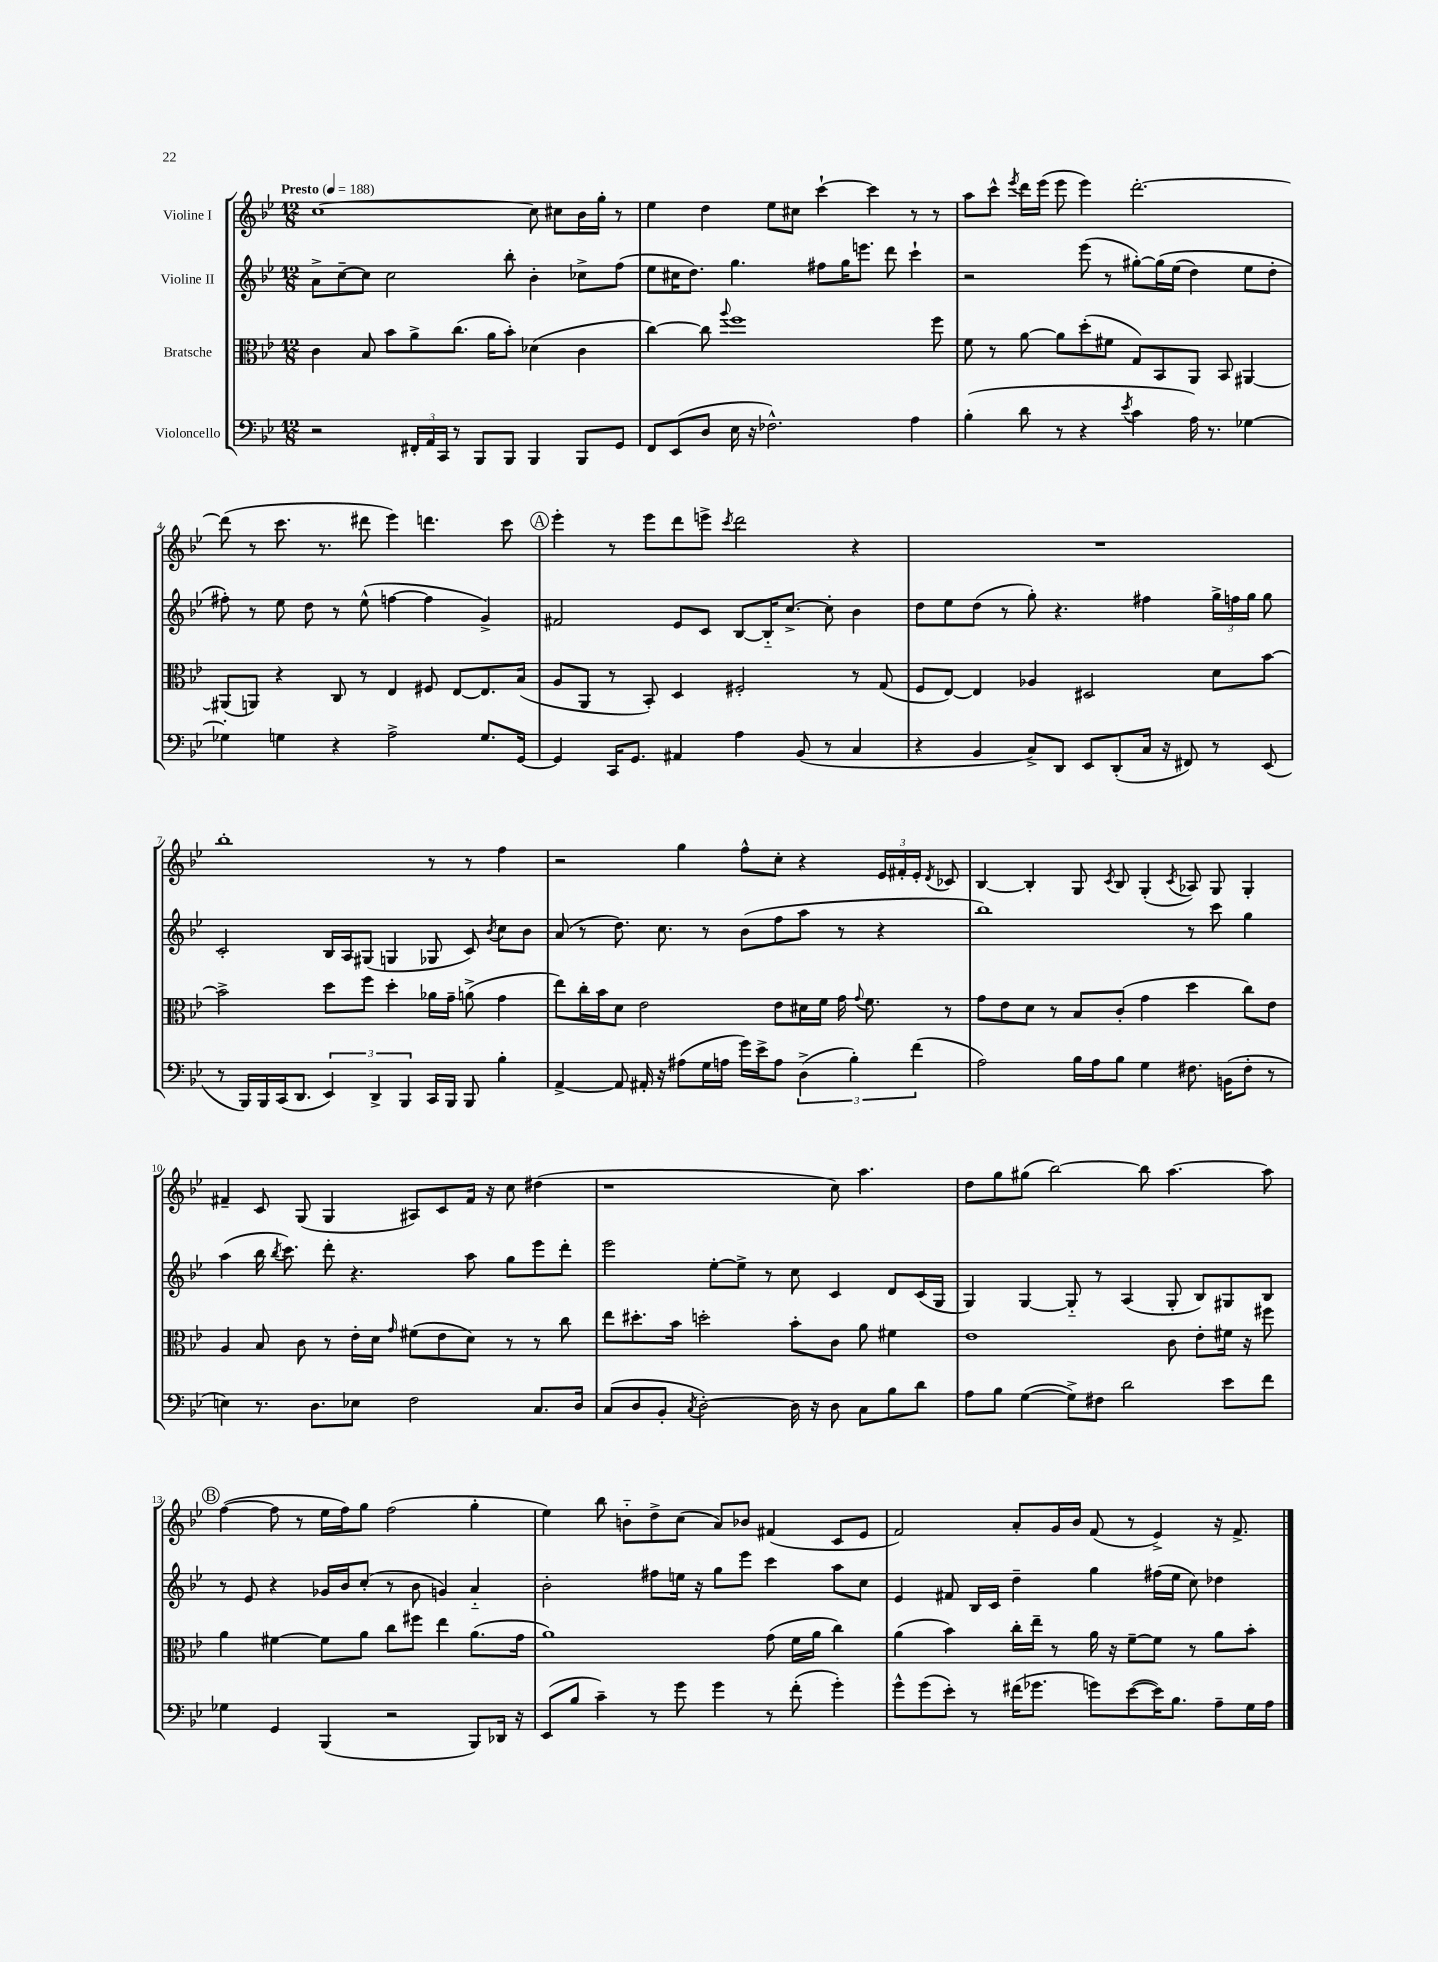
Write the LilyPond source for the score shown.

<<
\new StaffGroup <<
\new Staff = "s0" \with { instrumentName = "Violine I" } {
    \clef treble \key bes \major \numericTimeSignature \time 12/8 \tempo "Presto" 4 = 188
    \autoBeamOff c''1~ c''8 cis''8[ bes'16 g''16]-. r8 |
    ees''4 d''4 ees''8[ cis''8] c'''4~-! c'''4 r8 r8 |
    a''8[ c'''8]-^ \acciaccatura { ees'''8 } d'''16[ ees'''16]( ees'''8 ees'''4) d'''2.~-. |
    d'''8( r8 c'''8. r8. dis'''8 ees'''4) d'''4. c'''8 |
    \mark \markup { \circle "A" } ees'''4-. r8 ees'''8[ d'''8 e'''8]-> \acciaccatura { c'''8 } d'''2 r4 |
    R1. |
    bes''1-. r8 r8 f''4 |
    r2 g''4 f''8[-^ c''8]-. r4 \tuplet 3/2 { ees'16[ fis'16-. ees'16]-. } \acciaccatura { d'8 } ces'8 |
    bes4~ bes4-. g8 \acciaccatura { c'8 } bes8 g4-.( \acciaccatura { c'8 } aes8) g8 g4-. |
    fis'4-- c'8 g8( g4 ais8[) c'8 fis'16] r16 c''8 dis''4( |
    r1 c''8) a''4. |
    d''8[ g''8 gis''8]( bes''2~) bes''8 a''4.~ a''8 |
    \mark \markup { \circle "B" } f''4~( f''8 r8 ees''16[ f''16) g''8] f''2( g''4-. |
    ees''4) bes''8 b'8[-_ d''8-> c''8]( a'8[) bes'8] fis'4( c'8[ ees'8] |
    f'2) a'8[-. g'16 bes'16] f'8( r8 ees'4->) r16 f'8.-> \bar "|." |
}
\new Staff = "s1" \with { instrumentName = "Violine II" } {
    \clef treble \key bes \major \numericTimeSignature \time 12/8
    \autoBeamOff a'8[-> c''8~-- c''8] c''2 bes''8-. bes'4-. ces''8[-> f''8]( |
    ees''8[ cis''16 d''8.]) g''4. fis''8[ g''16 e'''8.] d'''8 c'''4-! |
    r2 ees'''8( r8 gis''8[~-.) gis''16\( ees''16]( d''4) ees''8[ d''8]-. |
    fis''8-.\) r8 ees''8 d''8 r8 ees''8-^( f''4~ f''4 g'4->) |
    \mark \markup { \circle "A" } fis'2 ees'8[ c'8] bes8[~ bes16-_ c''8.]~-> c''8-. bes'4 |
    d''8[ ees''8 d''8]( r8 g''8-.) r4. fis''4 \tuplet 3/2 { g''16[-> f''16 g''16] } g''8 |
    c'2-. bes16[ a16 gis8]( g4 ges8 c'8) \acciaccatura { bes'8 } c''8[ bes'8] |
    a'8( r8 d''8.) c''8. r8 bes'8[( f''8 a''8] r8 r4 |
    bes''1) r8 c'''8 g''4 |
    a''4( bes''16 \acciaccatura { bes''8 } c'''8.) d'''8-. r4. a''8 g''8[ ees'''8 d'''8]-. |
    ees'''2 ees''8[~-. ees''8]-> r8 c''8 c'4 d'8[ c'16( g16] |
    g4) g4~ g8-_ r8 a4( g8-. bes8[) gis8 bes8] |
    \mark \markup { \circle "B" } r8 ees'8 r4 ges'16[ bes'16 c''8]-.( r8 bes'8 g'4) a'4-_ |
    bes'2-. fis''8[ e''16] r16 g''8[ ees'''8] c'''4 a''8[ c''8] |
    ees'4 fis'8 bes16[ c'16] d''4-- g''4 fis''16[( ees''16] c''8) des''4 \bar "|." |
}
\new Staff = "s2" \with { instrumentName = "Bratsche" } {
    \clef alto \key bes \major \numericTimeSignature \time 12/8
    \autoBeamOff c'4 bes8 bes'8[ a'8-> c''8.]( a'16[ bes'8]-.) des'4( c'4 |
    c''4~) c''8 \appoggiatura { a''8 } f''1 f''8 |
    f'8 r8 a'8~ a'8[ d''8-.( fis'8] g8[) bes,8 a,8] bes,8 ais,4~ |
    ais,8[( a,8]) r4 c8 r8 ees4 fis8 ees8[~ ees8. bes16]( |
    \mark \markup { \circle "A" } a8[ a,8] r8 bes,8-.) d4 fis2-. r8 g8( |
    f8[ ees8]~) ees4 aes4 dis2 d'8[ bes'8]~ |
    bes'2-> d''8[ f''8] d''4-. aes'16[ g'16]-- a'8->( g'4 |
    ees''8[) c''16-. bes'16 d'8] ees'2 ees'8[ dis'16 f'16] g'16 \appoggiatura { g'8 } f'8. r8 |
    g'8[ ees'8 d'8] r8 bes8[ c'8]-.( g'4 d''4 c''8[) ees'8] |
    a4 bes8 c'8 r8 ees'16[-. d'16] \grace { g'16 } fis'8[( ees'8 d'8]) r8 r8 c''8 |
    ees''8[ dis''8.-. bes'16] d''2-. bes'8[-. c'8] a'8 fis'4 |
    ees'1 c'8 ees'8[-. fis'16] r16 fis''8 |
    \mark \markup { \circle "B" } a'4 fis'4~ fis'8[ a'8] c''8[ fis''8] ees''4 a'8.[( g'16] |
    a'1) g'8( f'16[ a'16] c''4) |
    a'4( bes'4) c''16[-. ees''16]-- r8 a'16 r16 f'8[~-- f'8] r8 a'8[ bes'8]-. \bar "|." |
}
\new Staff = "s3" \with { instrumentName = "Violoncello" } {
    \clef bass \key bes \major \numericTimeSignature \time 12/8
    \autoBeamOff r2 \tuplet 3/2 { fis,16[-. a,16 c,16] } r8 bes,,8[ bes,,8] bes,,4 bes,,8[ g,8] |
    f,8[ ees,8( d8] ees16 r16 fes2.-^) a4 |
    bes4-.( d'8 r8 r4 \acciaccatura { ees'8 } c'4 a16) r8. ges4~ |
    ges4-. g4 r4 a2-> g8.[ g,16]~ |
    \mark \markup { \circle "A" } g,4 c,16[ g,8.] ais,4 a4 bes,8( r8 c4 |
    r4 bes,4 c8[->) d,8] ees,8[ d,8-.( c16] r16 fis,8) r8 ees,8( |
    r8 bes,,16[) bes,,16 c,16( d,8.] \tuplet 3/2 { ees,4) d,4-> bes,,4 } c,16[ bes,,16] bes,,8 bes4-. |
    a,4~-> a,8 ais,16-. r16 ais8[( g16 a16] g'16[) ees'16-> a8] \tuplet 3/2 { d4->( bes4-.) f'4( } |
    a2) bes16[ a16 bes8] g4 fis8. b,16[( fis8]-. r8 |
    e4) r8. d8.[ ees8] f2 c8.[ d16] |
    c8[( d8 bes,8]-. \acciaccatura { c8 } d2~-.) d16 r16 d8 c8[ bes8 d'8] |
    a8[ bes8] g4~( g8[->) fis8] d'2 ees'8[ f'8] |
    \mark \markup { \circle "B" } ges4 g,4 bes,,4( r2 bes,,8[) des,16] r16 |
    ees,8[( bes8] c'4--) r8 g'8 g'4 r8 f'8-.( g'4-.) |
    g'8[-^ g'8( ees'8]-.) r8 fis'16[( ges'8.] g'8[) ees'8~( ees'16) bes8.] a8[-- g16 a16] \bar "|." |
}
>>
>>
